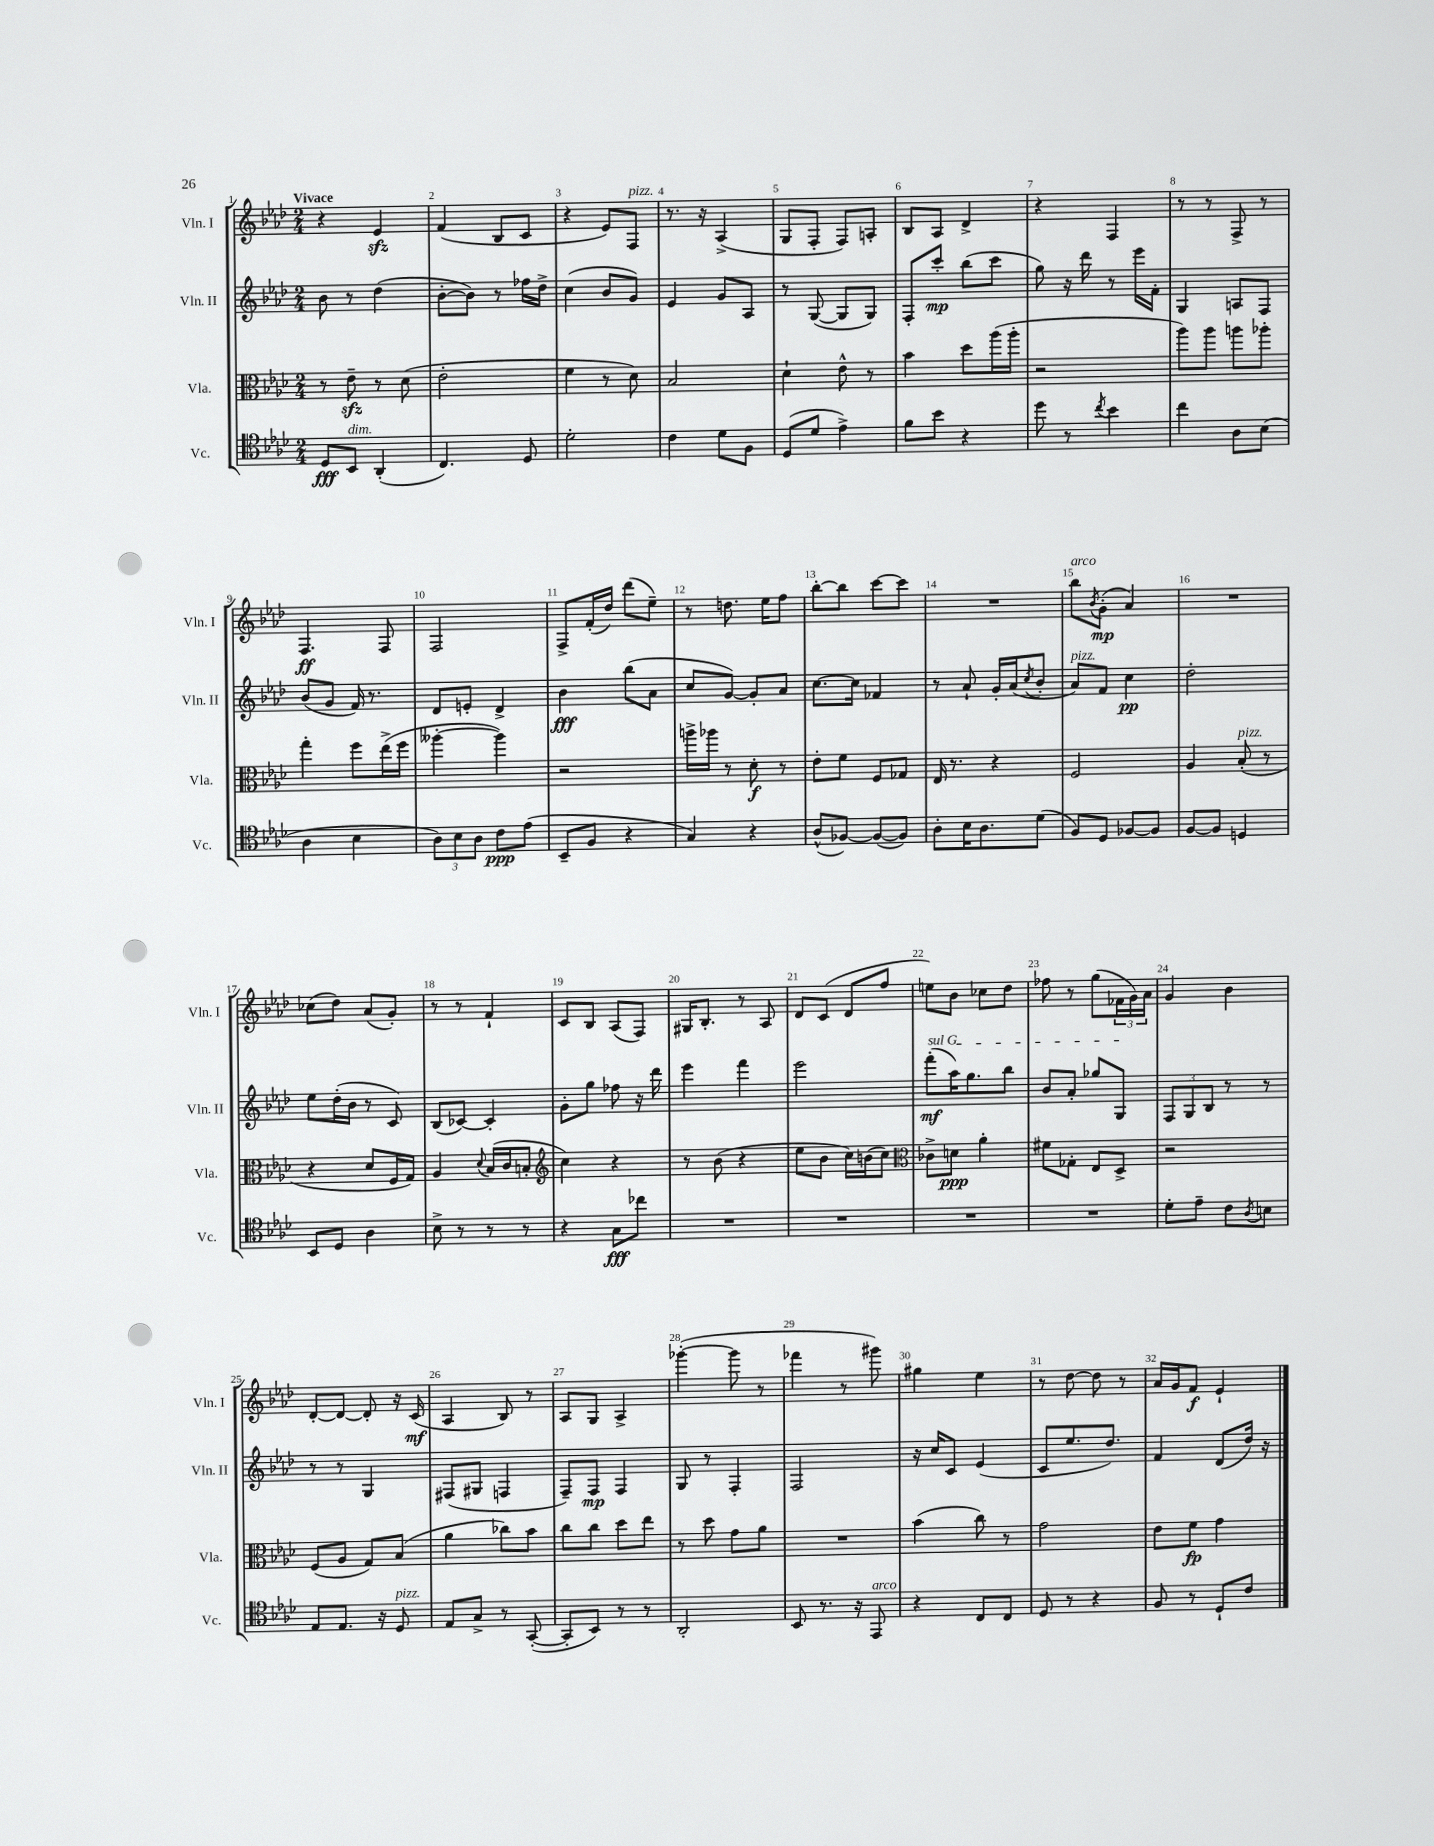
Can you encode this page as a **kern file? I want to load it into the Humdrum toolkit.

**kern	**kern	**kern	**kern
*staff4	*staff3	*staff2	*staff1
*clefC4	*clefC3	*clefG2	*clefG2
*k[b-e-a-d-]	*k[b-e-a-d-]	*k[b-e-a-d-]	*k[b-e-a-d-]
*M2/4	*M2/4	*M2/4	*M2/4
8D-/L	8r	8b-\	4r
8BB-/J	8e-~\	8r	.
(4AA-'/	8r	(4dd-\	4e-/
.	(8d-\	.	.
=	=	=	=
4.C/)	2e-'\	[8b-'\L	(4f/
.	.	8b-\]J)	.
.	.	8r	8B-/L
8D-/	.	16ff-\LL	8c/J
.	.	16dd-^\JJ	.
=	=	=	=
2d-'\	4f\	(4cc\	4r
.	8r	8b-/L	8e-/L)
.	8d-\)	8g/J)	8F/J
=	=	=	=
4c\	2B-/	4e-/	8.r
.	.	.	16r
8d-\L	.	8g/L	(4A-^/
8F\J	.	8A-/J	.
=	=	=	=
(8D-/L	4d-`\	8r	8G/L
8d-/J	.	([8G/	8F'/J
4e-^\)	8e-^^\	8G/]L	8F/L)
.	8r	8G/J)	8A'/J
=	=	=	=
8f\L	4b-\	8F'/L	8B-/L
8b-\J	.	8ccc'/J	8A-/J
4r	8dd-\L	(8bb-\L	4d-^/
.	(16aa-\L	8ccc\J	.
.	16aa-'\JJ	.	.
=	=	=	=
8dd-\	2r	8gg\)	4r
8r	.	16r	.
.	.	16ddd-\	.
8qcc/	.	.	.
4b-\	.	8r	4F/
.	.	16eee-\LL	.
.	.	16f'\JJ	.
=	=	=	=
4cc\	8aa-\L)	4G/	8r
.	8aa-\J	.	8r
8A-\L	8aa\L	8A/L	8F^/
(8B-\J	8aa-'\J	8F/J	8r
=	=	=	=
4A-\	4gg'\	(8b-/L	4.F/
.	.	8g/J	.
4B-\	8ff\L	16f/)	.
.	.	8.r	.
.	(16ee-^\L	.	8F/
.	16ff\JJ	.	.
=	=	=	=
12A-\L)	[4aa--'\	8d-/L	2F/
12B-\	.	.	.
.	.	8e'/J	.
12A-\J	.	.	.
8c\L	4aa--\])	4d-^/	.
(8e-\J	.	.	.
=	=	=	=
8BB-~/L	2r	4b-\	8F^/L
8F/J	.	.	(16f'/L
.	.	.	16dd-/JJ)
4r	.	(8bb-\L	(8ddd-\L
.	.	8a-\J	8ee-~\J)
=	=	=	=
4G/)	16aa^\LL	8cc/L	8r
.	16aa-\JJ	.	.
.	8r	[8g/J)	8.dd\
4r	8d-'\	8g'/]L	.
.	.	.	16ee-\LK
.	8r	8a-/J	8ff\J
=	=	=	=
(8A-^^/L	8e-'\L	[8.cc\L	[8bb-'\L
[8F-/J)	8f\J	.	8bb-\]J
.	.	16cc\]Jk	.
(8F-/_L	8F/L	4f-/	[8ccc\L
8F-/]J)	8G-/J	.	8ccc\]J
=	=	=	=
8A-'\L	16E-/	8r	2r
.	8.r	.	.
16B-\K	.	8a-`/	.
8.A-\	.	.	.
.	4r	16g'/LL	.
.	.	(16a-/J	.
.	.	8qcc/	.
(8d-\J	.	8b-'/J	.
=	=	=	=
8F/L)	2F/	8a-/L)	8bb-\L
.	.	.	8qb-/
8D-/J	.	8f/J	(8g'\J
[8F-/L	.	4cc\	4a-/)
8F-/]J	.	.	.
=	=	=	=
[8F/L	4A-/	2dd-'\	2r
8F/]J	.	.	.
4D/	(8B-'/	.	.
.	8r	.	.
=	=	=	=
8BB-/L	4r	8ee-\L	(8cc-\L
8D-/J	.	(16dd-'\L	8dd-\J)
.	.	16b-\JJ	.
4A-\	8d-/L	8r	(8a-/L
.	16F/L	8c/)	8g'/J)
.	16G/JJ)	.	.
=	=	=	=
8B-^\	4A-/	(8B-/L	8r
8r	.	[8c-/J)	8r
.	8qqd-/	.	.
8r	(16B-/LL	4c-'/]	4f`/
.	16c/J	.	.
8r	8B'/J	.	.
=	=	=	=
*	*clefG2	*	*
4r	4cc\)	8g'\L	8c/L
.	.	8gg\J	8B-/J
8G\L	4r	8ff-\	(8A-/L
8cc-\J	.	16r	8F/J)
.	.	16ddd-\	.
=	=	=	=
2r	8r	4eee-\	16G#/LK
.	.	.	8.B-'/J
.	(8b-\	.	.
.	4r	4fff\	8r
.	.	.	8A-/
=	=	=	=
2r	8ee-\L	2eee-\	8d-/L
.	8b-\J	.	(8c/J
.	16cc\LL)	.	8d-/L
.	(16b\J	.	.
.	8cc\J)	.	8ff/J
=	=	=	=
*	*clefC3	*	*
2r	8c-^\L	(8fff'\L	8ee\L)
.	8d\J	16aa-\K)	8b-\J
.	.	8.gg\	.
.	4a-'\	.	8cc-\L
.	.	8bb-\J	8dd-\J
=	=	=	=
2r	8f#\L	8b-/L	8ff-\
.	8G-'\J	8a-'/J	8r
.	8E-/L	8gg-/L	(8gg\L
.	8D-^/J	8G/J	24f-\L
.	.	.	24g\)
.	.	.	24a-\JJ
=	=	=	=
8d-'\L	2r	12F/L	4g/
.	.	12G/	.
8e-~\J	.	.	.
.	.	12B-/J	.
8c\L	.	8r	4b-\
8qA-/	.	.	.
8B\J	.	8r	.
=	=	=	=
8E-/L	(8F/L	8r	[8d-'/L
8.E-/J	8A-/J	8r	8d-/_J
.	8G/L)	4G/	8d-'/]
16r	.	.	.
8D-/	(8B-/J	.	16r
.	.	.	(16c/
=	=	=	=
8E-/L	4a-\	(8F#/L	4A-/
8G^/J	.	8G#/J	.
8r	8cc-\L)	4F/	8B-/)
([8GG'/	8b-\J	.	8r
=	=	=	=
8GG'/]L	8cc\L	8F~/L)	8A-/L
8BB-/J)	8cc\J	8F/J	8G/J
8r	8dd-\L	4F/	4A-^/
8r	8ee-\J	.	.
=	=	=	=
2AA-'/	8r	8G/	([4ggg-'\
.	8dd-\	8r	.
.	8g\L	4F'/	8ggg-\]
.	8a-\J	.	8r
=	=	=	=
8BB-/	2r	2F/	4fff-\
8.r	.	.	.
.	.	.	8r
16r	.	.	.
8EE-/	.	.	8ggg#\)
=	=	=	=
4r	(4b-\	16r	4gg#\
.	.	16cc/LK	.
.	.	8c/J	.
8C/L	8cc\)	(4e-/	4ee-\
8C/J	8r	.	.
=	=	=	=
8D-/	2g\	8c/L	8r
8r	.	8.ee-/	[8dd-\
4r	.	.	8dd-\]
.	.	8.dd-/J)	.
.	.	.	8r
=	=	=	=
8F/	8e-\L	4f/	16a-/LL
.	.	.	16g/J
8r	8f\J	.	8f/J
8D-`/L	4g\	(8d-/L	4e-`/
8c/J	.	16dd-/Jk)	.
.	.	16r	.
==	==	==	==
*-	*-	*-	*-
